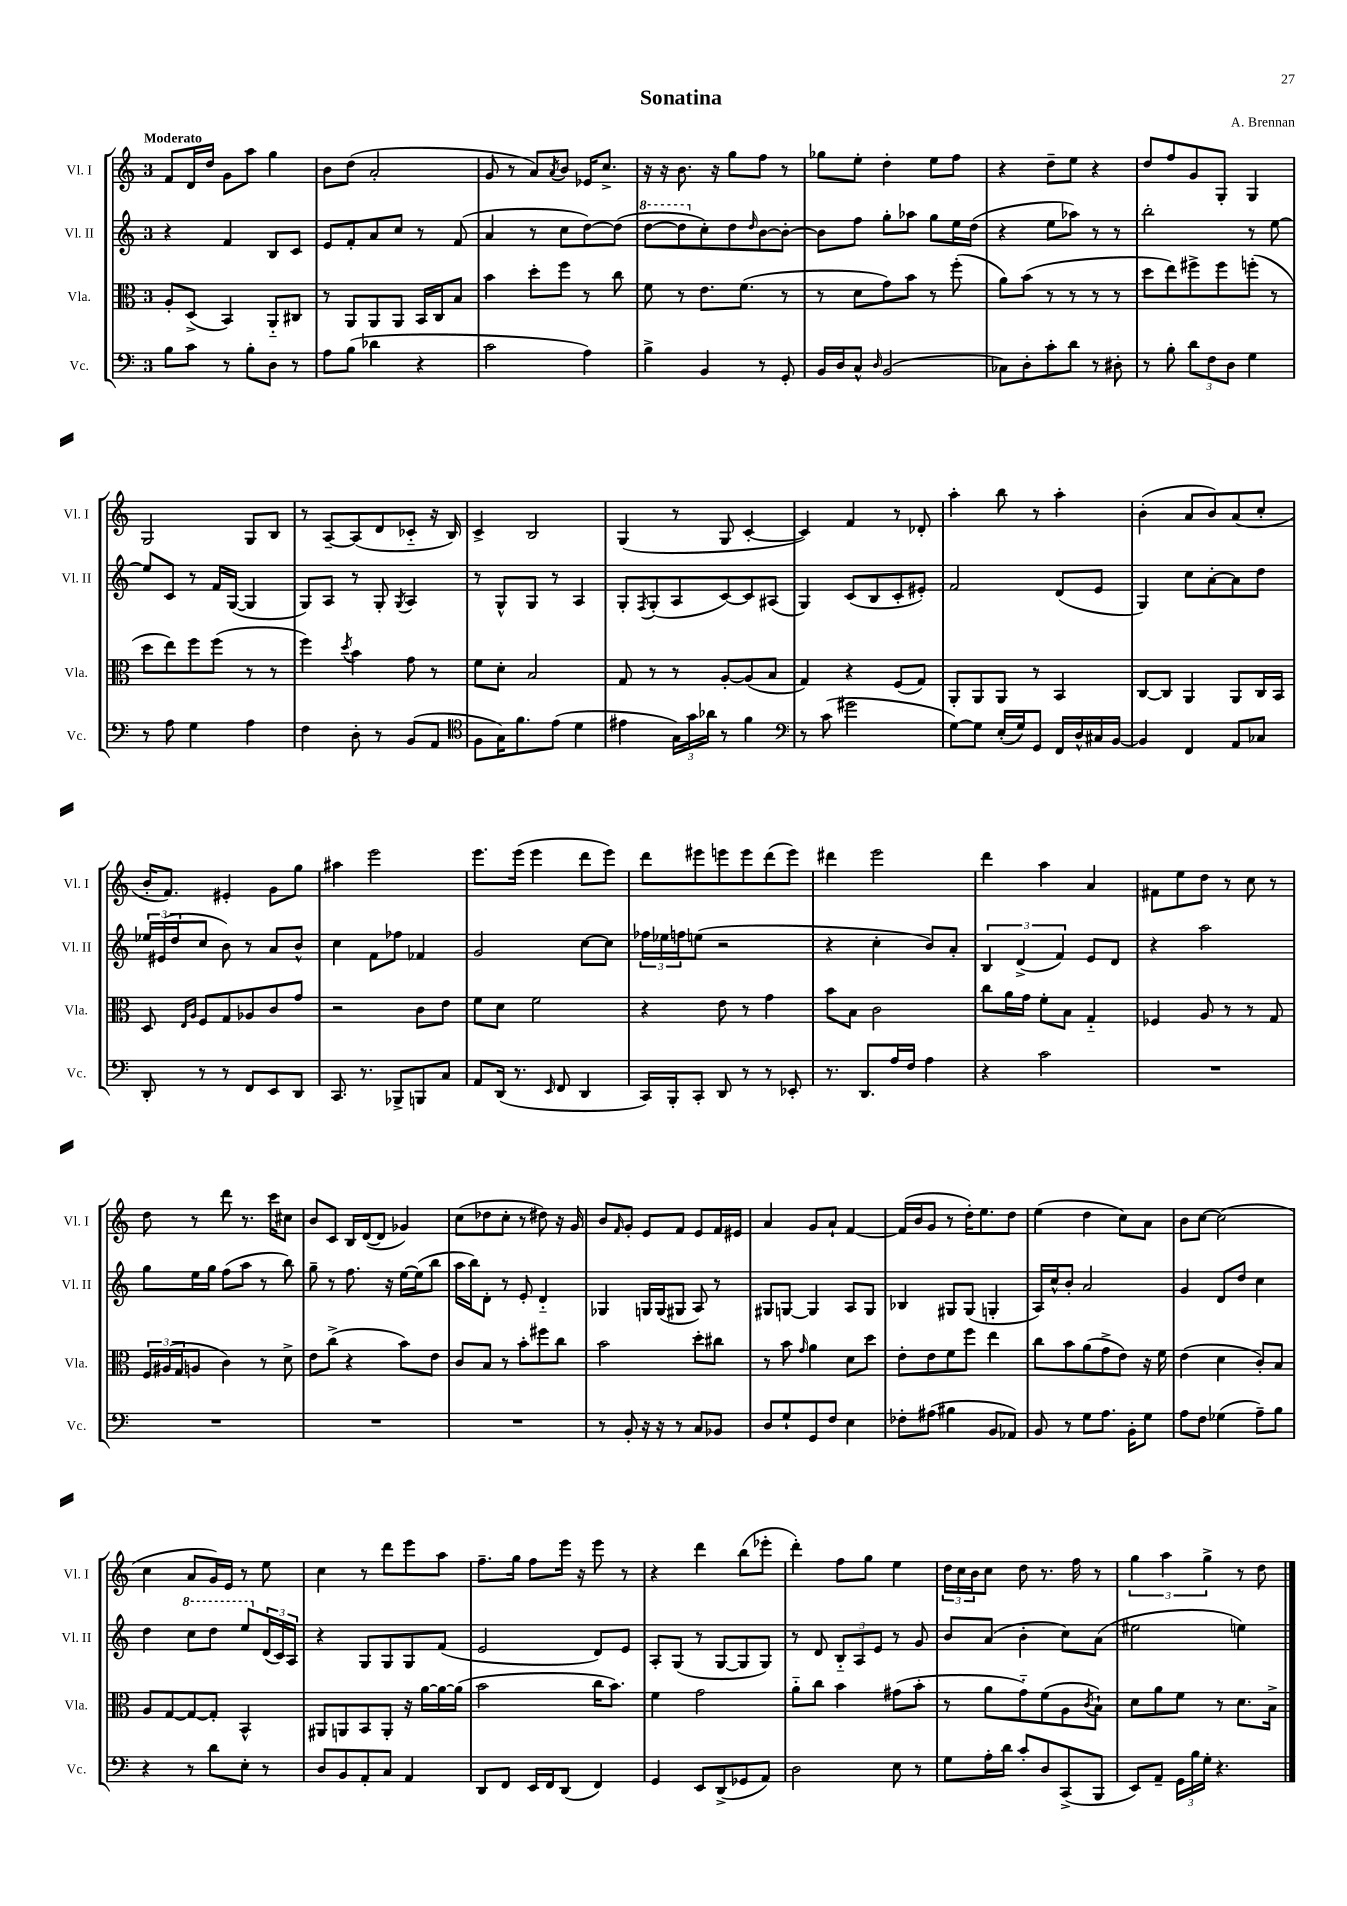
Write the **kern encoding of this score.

**kern	**kern	**kern	**kern
*part4	*part3	*part2	*part1
*staff4	*staff3	*staff2	*staff1
*I"Vc.	*I"Vla.	*I"Vl. II	*I"Vl. I
*I'Vc.	*I'Vla.	*I'Vl. II	*I'Vl. I
*clefF4	*clefC3	*clefG2	*clefG2
*k[]	*k[]	*k[]	*k[]
*M3/4	*M3/4	*M3/4	*M3/4
=1	=1	=1	=1
!	!	!	!LO:TX:a:B:t=Moderato
8B\L	8A'/L	4r	8f/L
8c\J	(8D^/J	.	16d/L
.	.	.	16dd/JJ
8r	4BB/)	4f/	8g\L
8B'\L	.	.	8aa\J
8D\J	8AA/L	8B/L	4gg\
8r	8C#X/J	8c/J	.
=2	=2	=2	=2
8A\L	8r	8e/L	8b\L
(8B\J	8AA/L	8f'/	(8dd\J
4d-X\	8AA/	8a/	2a'/
.	8AA/J	8cc/J	.
4r	16BB/LL	8r	.
.	16C/J	.	.
.	8B/J	(8f/	.
=3	=3	=3	=3
2c\	4b\	4a/	8g/
.	.	.	8r
.	8dd'\L	8r	8a/L)
.	.	.	8qa/
.	8ff\J	8cc\L	8b/J
4A\)	8r	[8dd\)	16e-X/KL
.	.	.	8.cc^/J
.	8cc\	(8dd\J]	.
=4	=4	=4	=4
*	*	*8va	*
4B^\	8f\	[8ddd\L	16r
.	.	.	16r
.	8r	8ddd\]	8.b\
*	*	*X8va	*
4BB/	8.e\L	8cc'\)	.
.	.	.	16r
.	.	8dd\	8gg\L
.	(8.f\J	.	.
.	.	16qqdd/	.
8r	.	[8b\	8ff\J
8GG'/	8r	8b'\J_	8r
=5	=5	=5	=5
16BB/LL	8r	8b\L]	8gg-X\L
16D/J	.	.	.
8C^^/J	8d\L	8ff\J	8ee'\J
16qqD/	.	.	.
(2BB/	8g\)	8gg'\L	4dd'\
.	8b\J	8aa-X\J	.
.	8r	8gg\L	8ee\L
.	(8ff'\	16ee\L	8ff\J
.	.	(16dd\JJ	.
=6	=6	=6	=6
8C-X\L)	8a\L)	4r	4r
8D'\	(8b\J	.	.
8c'\	8r	8ee\L	8dd~\L
8d\J	8r	8aa-X\J)	8ee\J
8r	8r	8r	4r
8D#X'\	8r	8r	.
=7	=7	=7	=7
8r	8dd\L	2bb'\	8dd/L
8B'\	8ee\)	.	8ff/
12d\L	8ff#X^\	.	8g/
12F\	.	.	.
.	8ff#\	.	8G'/J
12D\J	.	.	.
4G\	(8ffn'\J	8r	4G/
.	8r	[8ee\	.
!!LO:LB:g=z
=8	=8	=8	=8
8r	8dd\L	8ee/L]	2G/
8A\	8ee\)	8c/J	.
4G\	8ff\	8r	.
.	(8ff\J	16f/LL	.
.	.	([16G/JJ	.
4A\	8r	4G/]	8G/L
.	8r	.	8B/J
=9	=9	=9	=9
4F\	4ff\)	8G/L)	8r
.	.	8A/J	[8A~/L
.	8qdd/	.	.
8D'\	4b\	8r	(8A/]
8r	.	8G'/	8d/
.	.	8qG/	.
(8BB/L	8g\	4A/	8c-X/J
8AA/J	8r	.	16r
.	.	.	16B/)
=10	=10	=10	=10
*clefC4	*	*	*
8F\L	8f\L	8r	4c^/
16G\K)	8d'\J	8G^^/L	.
8.f\	.	.	.
.	2B/	8G/J	2B/
(8e\J	.	8r	.
4d\	.	4A/	.
=11	=11	=11	=11
4e#X\	8G/	8G'/L	(4G/
.	.	8qF/	.
.	8r	(8G'/	.
24G\LL)	8r	8A/	8r
24g\	.	.	.
24a-X\JJ	.	.	.
8r	[8A'/L	[8c/)	8G/
4f\	(8A/]	8c/]	[4c'/
.	8B/J	(8A#X/J	.
=12	=12	=12	=12
*clefF4	*	*	*
8r	4G/)	4G/)	4c/])
(8c\	.	.	.
2g#X\	4r	(8c/L	4f/
.	.	8B/	.
.	(8F/L	8c'/	8r
.	8G/J)	8e#X'/J)	8d-X'/
=13	=13	=13	=13
[8G\L)	8AA'/L	2f/	4aa'\
8G\J]	8AA/	.	.
(16E'/LL	8AA/J	.	8bb\
16G/J)	.	.	.
8GG/J	8r	.	8r
16FF/LL	4BB/	(8d/L	4aa'\
16D^^/	.	.	.
16C#X/	.	8e/J	.
[16BB/JJ	.	.	.
=14	=14	=14	=14
4BB/]	[8C/L	4G/)	(4b'\
.	8C/J]	.	.
4FF/	4AA/	8cc\L	8a/L
.	.	[8a'\	8b/)
8AA/L	8AA/L	8a\]	(8a/
8C-X/J	16C/L	8dd\J	8cc'/J
.	16BB/JJ	.	.
!!LO:LB:g=z
=15	=15	=15	=15
8DD'/	8D/	24ee-X/LL	16b'/KL
.	.	(24e#X/	.
.	.	.	8.f/J)
.	.	24dd/J	.
.	16qqE/LL	.	.
.	16qqA/JJ	.	.
8r	8F/L	8cc/J	.
8r	8G/	8b\)	4e#X'/
8FF/L	8A-X/	8r	.
8EE/	8c/	8a/L	8g\L
8DD/J	8g/J	8b^^/J	8gg\J
=16	=16	=16	=16
8.CC/	2r	4cc\	4aa#X\
8.r	.	.	.
.	.	8f\L	2eee\
8BBB-X^/L	.	8ff-X\J	.
8BBBn/	8c\L	4f-X/	.
8C/J	8e\J	.	.
=17	=17	=17	=17
8AA/L	8f\L	2g/	8.eee\L
(16DD/Jk	8d\J	.	.
8.r	.	.	(16eee\Jk
.	2f\	.	4eee\
16qqEE/	.	.	.
8FF/	.	.	.
4DD/	.	[8cc\L	8ddd\L
.	.	8cc\J]	8eee\J)
=18	=18	=18	=18
16CC/LL)	4r	24ff-X\LL	8ddd\L
.	.	24ee-X\	.
16BBB'/J	.	.	.
.	.	24ffn\J	.
8CC'/J	.	(8een\J	8eee#X\
8DD/	8e\	2r	8eeen\
8r	8r	.	8eee\
8r	4g\	.	(8ddd\
8EE-X'/	.	.	8eee\J)
=19	=19	=19	=19
8.r	8b\L	4r	4ddd#X\
.	8B\J	.	.
8.DD/L	.	.	.
.	2c\	4cc'\	2eee\
16A/L	.	.	.
16F/JJ	.	.	.
4A\	.	8b/L)	.
.	.	8a'/J	.
=20	=20	=20	=20
4r	8cc\L	6B/	4ddd\
.	16a\L	.	.
.	.	(6d^/	.
.	16g\JJ	.	.
2c\	8f'\L	.	4aa\
.	.	6f/)	.
.	8B\J	.	.
.	4G/	8e/L	4a/
.	.	8d/J	.
=21	=21	=21	=21
2.r	4F-X/	4r	8f#X\L
.	.	.	8ee\
.	8A/	2aa\	8dd\J
.	8r	.	8r
.	8r	.	8cc\
.	8G/	.	8r
!!LO:LB:g=z
=22	=22	=22	=22
2.r	24F/LL	8gg\L	8dd\
.	(24A#X/	.	.
.	24G/J	.	.
.	8An/J	16ee\L	8r
.	.	16gg\JJ	.
.	4c\)	(8ff\L	8ddd\
.	.	8aa\J	8.r
.	8r	8r	.
.	.	.	16ccc\KL
.	8d^\	8bb\)	8cc#X\J
=23	=23	=23	=23
2.r	8e\L	8gg~\	8b/L
.	(8cc^\J	8r	8c/J
.	4r	8.ff\	16B/LL
.	.	.	([16d/J
.	.	.	8d/J]
.	.	16r	.
.	8b\L)	[16ee\LL	4g-X/)
.	.	(16ee\J]	.
.	8e\J	8bb\J	.
=24	=24	=24	=24
2.r	8c/L	16aa\LL	(8cc\L
.	.	16bb\J)	.
.	8B/J	8d'\J	8dd-X\
.	8r	8r	8cc'\J
.	8b'\L	8e'/	8r
.	8ff#X\	4d/	8dd#X\)
.	8cc\J	.	16r
.	.	.	16g/
=25	=25	=25	=25
8r	2b\	4G-X/	8b/L
.	.	.	16qqf/
8BB'/	.	.	8g'/J
16r	.	16Gn/LL	8e/L
16r	.	(16G/J	.
8r	.	8G#X/J	8f/J
8C/L	8dd'\L	8A/)	8e/L
8BB-X/J	8cc#X\J	8r	16f/L
.	.	.	16e#X/JJ
=26	=26	=26	=26
8D/L	8r	8G#X/L	4a/
8G`/	8b\	[8Gn/J	.
.	16qqg/	.	.
8GG/	4a\	4G/]	8g/L
8F/J	.	.	8a`/J
4E\	8d\L	8A/L	[4f/
.	8dd\J	8G/J	.
=27	=27	=27	=27
8F-X'\L	8e'\L	4B-X/	(16f/LL]
.	.	.	16b/J
(8A#X\J	8e\	.	8g/J
4B#X\	8f\	8G#X/L	8r
.	8ff\J	(8G#/J	16dd'\KL)
.	.	.	8.ee\
8BB/L	4ee\	4Gn'/	.
8AA-X/J)	.	.	8dd\J
=28	=28	=28	=28
8BB/	8cc\L	16A/LL)	(4ee\
.	.	16cc^^/J	.
8r	8b\	8b'/J	.
8G\L	(8a\	2a/	4dd\
8.A\J	8g^\	.	.
.	8e\J)	.	8cc\L)
16BB'\KL	.	.	.
8G\J	16r	.	8a\J
.	16f\	.	.
=29	=29	=29	=29
8A\L	(4e\	4g/	8b\L
8F\J	.	.	[8cc\J
(4G-X\	4d\	8d/L	(2cc\]
.	.	8dd/J	.
8A~\L)	8c'/L)	4cc\	.
8B\J	8B/J	.	.
!!LO:LB:g=z
=30	=30	=30	=30
4r	8A/L	4dd\	4cc\
.	[8G/	.	.
*	*	*8va	*
8r	8G/_	8ccc\L	8a/L
8d\L	8G'/J]	8ddd\J	16g/L)
.	.	.	16e/JJ
8E'\J	4BB^^/	8eee/L	8r
*	*	*X8va	*
8r	.	(24d/L	8ee\
.	.	24c/)	.
.	.	24A/JJ	.
=31	=31	=31	=31
8D/L	8AA#X/L	4r	4cc\
8BB/	8AAn/	.	.
8AA'/	8BB/	8G/L	8r
8C/J	8AA'/J	8G/	8ddd\L
4AA/	16r	8G/	8eee\
.	[16a\LL	.	.
.	16a\_	(8f/J	8aa\J
.	(16a\JJ]	.	.
=32	=32	=32	=32
8DD/L	2b\	2e/	8.ff~\L
8FF/J	.	.	.
.	.	.	16gg\Jk
16EE/LL	.	.	8ff\L
16FF/J	.	.	.
(8DD/J	.	.	16eee\Jk
.	.	.	16r
4FF/)	16cc\KL	8d/L)	8eee\
.	8.b\J)	.	.
.	.	8e/J	8r
=33	=33	=33	=33
4GG/	4f\	8A'/L	4r
.	.	(8G/J	.
8EE/L	2g\	8r	4ddd\
(8DD^/	.	[8G/L	.
8GG-X/	.	8G/]	(8bb\L
8AA/J)	.	8G/J)	8eee-X'\J
=34	=34	=34	=34
2D\	8a\L	8r	4ddd'\)
.	8cc\J	8d/	.
.	4b\	12B/L	8ff\L
.	.	12A/	.
.	.	.	8gg\J
.	.	12e/J	.
8E\	(8g#X\L	8r	4ee\
8r	8b'\J	8g/	.
=35	=35	=35	=35
8G\L	8r	8b/L	24dd\LL
.	.	.	24cc\
.	.	.	24b\J
16A'\L	8a\L	(8a/J	8cc\J
16d\JJ	.	.	.
8c'/L	8g\)	4b'\	8dd\
8D/	(8f\	.	8.r
(8CC^/	8A\	8cc\L)	.
.	.	.	16ff\
.	8qc/	.	.
8BBB/J	8B`\J)	(8a\J	8r
=36	=36	=36	=36
8EE/L)	8d\L	2ee#X\	6gg\
8AA~/J	8a\	.	.
.	.	.	6aa\
24GG\LL	8f\J	.	.
24B\	.	.	.
24G'\JJ	.	.	6gg^\
4.r	8r	.	.
.	8.d\L	4een\)	8r
.	.	.	8dd\
.	16B^\Jk	.	.
==	==	==	==
*-	*-	*-	*-
